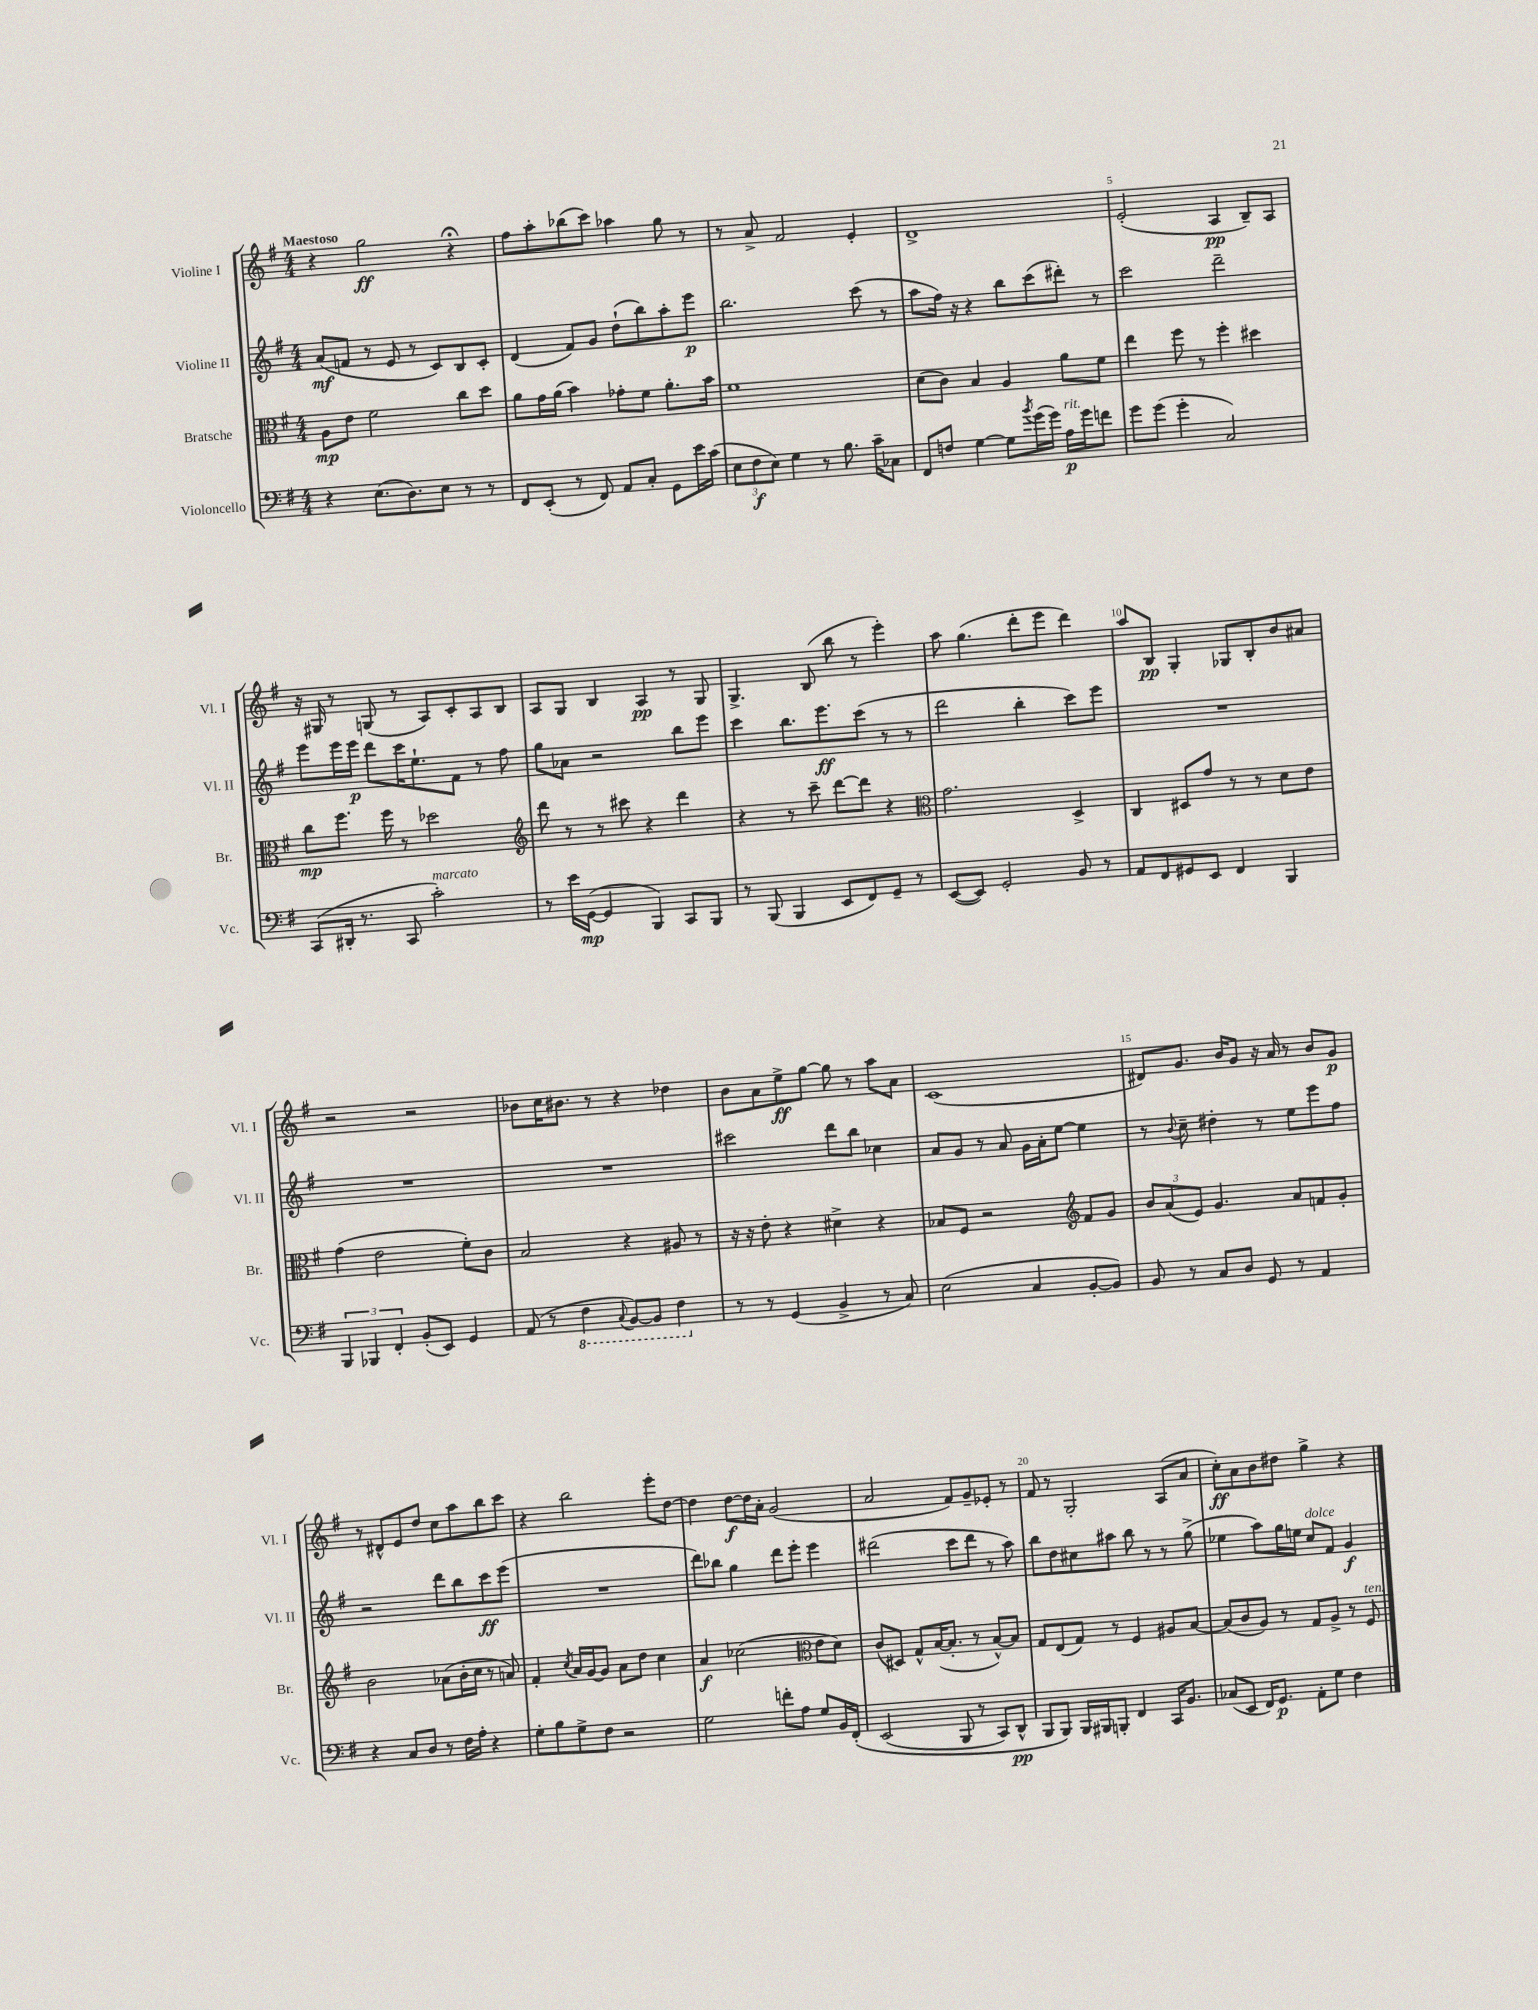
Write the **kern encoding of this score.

**kern	**dynam	**kern	**dynam	**kern	**dynam	**kern	**dynam
*part4	*part4	*part3	*part3	*part2	*part2	*part1	*part1
*staff4	*staff4	*staff3	*staff3	*staff2	*staff2	*staff1	*staff1
*I"Violoncello	*	*I"Bratsche	*	*I"Violine II	*	*I"Violine I	*
*I'Vc.	*	*I'Br.	*	*I'Vl. II	*	*I'Vl. I	*
*clefF4	*	*clefC3	*	*clefG2	*	*clefG2	*
*k[f#]	*	*k[f#]	*	*k[f#]	*	*k[f#]	*
*M4/4	*	*M4/4	*	*M4/4	*	*M4/4	*
=1	=1	=1	=1	=1	=1	=1	=1
!	!	!	!	!	!	!LO:TX:a:B:t=Maestoso	!
4r	.	8A\L	mp	(8a/L	mf	4r	.
.	.	8e\J	.	8fn/J	.	.	.
(8.E\L	.	2f#\	.	8r	.	2gg\	ff
.	.	.	.	8e/	.	.	.
8.D\)	.	.	.	.	.	.	.
.	.	.	.	8r	.	.	.
8E\J	.	.	.	8c/L)	.	.	.
8r	.	8cc\L	.	8B/	.	4r;<	.
8r	.	8dd\J	.	8c'/J	.	.	.
=2	=2	=2	=2	=2	=2	=2	=2
8FF#/L	.	8a\L	.	(4d/	.	8ff#\L	.
(8EE'/J	.	16g\L	.	.	.	8aa'\	.
.	.	(16a\JJ	.	.	.	.	.
8r	.	4b\)	.	8f#/L)	.	(8bb-X\	.
8FF#/)	.	.	.	8g/J	.	8ccc\J)	.
8AA/L	.	8g-X'\L	.	(8dd`\L	.	4aa-X\	.
8C'/J	.	8f#\J	.	8bb\)	.	.	.
8GG\L	.	8.a'\L	.	8aa'\	.	8gg\	.
16e\L	.	.	.	8eee\J	p	8r	.
(16c\JJ	.	16b\Jk	.	.	.	.	.
=3	=3	=3	=3	=3	=3	=3	=3
12E\L	.	1f#	.	2.bb\	.	8r	.
12F#\	f	.	.	.	.	.	.
.	.	.	.	.	.	8a^/	.
12E\J)	.	.	.	.	.	.	.
4G\	.	.	.	.	.	2f#/	.
8r	.	.	.	.	.	.	.
8.B\	.	.	.	.	.	.	.
.	.	.	.	(8ccc\	.	4e'/	.
16c~\KL	.	.	.	.	.	.	.
8C-X\J	.	.	.	8r	.	.	.
=4	=4	=4	=4	=4	=4	=4	=4
8FF#/L	.	(8d\L	.	8aa\L	.	1d^	.
8Fn/J	.	8c\J)	.	16ff#\Jk)	.	.	.
.	.	.	.	16r	.	.	.
[4G\	.	4B/	.	4r	.	.	.
8G\L]	.	4A/	.	8bb\L	.	.	.
8qb/	.	.	.	.	.	.	.
(16g\L	.	.	.	(8ccc\	.	.	.
16g\JJ)	.	.	.	.	.	.	.
!LO:TX:a:i:t=rit.	!	!	!	!	!	!	!
16A\LL	p	8a\L	.	8ddd#X'\J)	.	.	.
16g\J	.	.	.	.	.	.	.
8fn\J	.	8f#\J	.	8r	.	.	.
=5	=5	=5	=5	=5	=5	=5	=5
8g\L	.	4ee\	.	2ccc\	.	(2e'/	.
(8g\J	.	.	.	.	.	.	.
4g'\	.	8ff#\	.	.	.	.	.
.	.	8r	.	.	.	.	.
2C/)	.	4ff#'\	.	2ddd~\	.	4A/	pp
.	.	4dd#X\	.	.	.	8B~/L)	.
.	.	.	.	.	.	8A/J	.
!!LO:LB:g=z
=6	=6	=6	=6	=6	=6	=6	=6
(8CC/L	.	8cc\L	mp	8eee\L	.	16r	.
.	.	.	.	.	.	16G#X/	.
16DD#X'/Jk	.	8.ff#\J	.	16eee\L	.	8r	.
8.r	.	.	.	16eee\JJ	p	.	.
.	.	.	.	8ddd\L	.	(8Gn/	.
.	.	16ff#\	.	.	.	.	.
8CC/	.	8r	.	16ccc\K	.	8r	.
.	.	.	.	8.ee`\	.	.	.
!LO:TX:a:i:t=marcato	!	!	!	!	!	!	!
2c'\)	.	2dd-X\	.	.	.	8A/L)	.
.	.	.	.	8f#\J	.	8c'/	.
.	.	.	.	8r	.	8A/	.
.	.	.	.	8ff#\	.	8B/J	.
=7	=7	=7	=7	=7	=7	=7	=7
*	*	*clefG2	*	*	*	*	*
8r	.	8ddd\	.	8gg\L	.	8A/L	.
16e\LL	.	8r	.	8a-X\J	.	8G/J	.
([16GG\JJ	mp	.	.	.	.	.	.
4GG/]	.	8r	.	2r	.	4B/	.
.	.	8ccc#X\	.	.	.	.	.
4BBB/)	.	4r	.	.	.	4A/	pp
8CC/L	.	4ddd\	.	8bb\L	.	8r	.
8BBB/J	.	.	.	8eee\J	.	8G/	.
=8	=8	=8	=8	=8	=8	=8	=8
8r	.	4r	.	4ccc\	.	4.G^/	.
(8BBB/	.	.	.	.	.	.	.
4BBB/	.	8r	.	8.bb\L	.	.	.
.	.	8ccc~\	.	.	.	(8B/	.
.	.	.	.	8.eee\	ff	.	.
8EE/L	.	[8ddd\L	.	.	.	8bb\	.
8FF#/)	.	8ddd\J]	.	(8ccc\J	.	8r	.
8GG~/J	.	4r	.	8r	.	4eee'\)	.
8r	.	.	.	8r	.	.	.
=9	=9	=9	=9	=9	=9	=9	=9
*	*	*clefC3	*	*	*	*	*
([8EE/L	.	2.g\	.	2ddd\	.	8aa\	.
8EE/J])	.	.	.	.	.	(4.gg\	.
2GG'/	.	.	.	.	.	.	.
.	.	.	.	4bb'\	.	8ddd'\L	.
.	.	.	.	.	.	8eee\J	.
8BB/	.	4D^/	.	8ccc\L)	.	4ddd\)	.
8r	.	.	.	8eee\J	.	.	.
=10	=10	=10	=10	=10	=10	=10	=10
8AA/L	.	4C/	.	1r	.	8aa/L	.
8FF#/	.	.	.	.	.	8B/J	pp
8GG#X/	.	8D#X/L	.	.	.	4G'/	.
8EE/J	.	8g/J	.	.	.	.	.
4FF#/	.	8r	.	.	.	8G-X/L	.
.	.	8r	.	.	.	8B'/	.
4BBB/	.	8d\L	.	.	.	8b/	.
.	.	8e\J	.	.	.	8a#X/J	.
!!LO:LB:g=z
=11	=11	=11	=11	=11	=11	=11	=11
6BBB/	.	(4g\	.	1r	.	2r	.
6BBB-X/	.	.	.	.	.	.	.
.	.	2e\	.	.	.	.	.
6FF#'/	.	.	.	.	.	.	.
(8BB'/L	.	.	.	.	.	2r	.
8EE/J)	.	.	.	.	.	.	.
4GG/	.	8f#'\L)	.	.	.	.	.
.	.	8c\J	.	.	.	.	.
=12	=12	=12	=12	=12	=12	=12	=12
(8AA/	.	2B/	.	1r	.	8b-X\L	.
8r	.	.	.	.	.	16cc\K	.
.	.	.	.	.	.	8.b#X\J	.
*8ba	*	*	*	*	*	*	*
4FF#\	.	.	.	.	.	.	.
.	.	.	.	.	.	8r	.
8qqCC/	.	.	.	.	.	.	.
[8BBB/L)	.	4r	.	.	.	4r	.
8BBB/J]	.	.	.	.	.	.	.
4FF#\	.	8A#X/	.	.	.	4dd-X\	.
.	.	8r	.	.	.	.	.
=13	=13	=13	=13	=13	=13	=13	=13
*X8ba	*	*	*	*	*	*	*
8r	.	16r	.	2ccc#X\	.	8b\L	.
.	.	16r	.	.	.	.	.
8r	.	8e'\	.	.	.	8a\	.
(4GG/	.	4r	.	.	.	8ee^\	ff
.	.	.	.	.	.	[8gg\J	.
4BB^/	.	4d#X^\	.	8ddd\L	.	8gg\]	.
.	.	.	.	8bb\J	.	8r	.
8r	.	4r	.	4cc-X\	.	8aa\L	.
8C/)	.	.	.	.	.	8a\J	.
=14	=14	=14	=14	=14	=14	=14	=14
(2E\	.	8B-X/L	.	8a/L	.	(1c	.
.	.	8F#/J	.	8g/J	.	.	.
.	.	2r	.	8r	.	.	.
.	.	.	.	8a/	.	.	.
4C/	.	.	.	16g\LL	.	.	.
.	.	.	.	16a'\J	.	.	.
.	.	.	.	[8ee\J	.	.	.
*	*	*clefG2	*	*	*	*	*
[8BB'/L	.	8f#/L	.	4ee\]	.	.	.
8BB/J])	.	8g/J	.	.	.	.	.
=15	=15	=15	=15	=15	=15	=15	=15
8BB/	.	12b/L	.	8r	.	8d#X/L)	.
.	.	(12a/	.	.	.	.	.
.	.	.	.	8qqb/	.	.	.
8r	.	.	.	8cc~\	.	8.g/J	.
.	.	12e/J)	.	.	.	.	.
8C/L	.	4.g/	.	4dd#X'\	.	.	.
.	.	.	.	.	.	16b/KL	.
8D/J	.	.	.	.	.	8g/J	.
8GG/	.	.	.	8r	.	16r	.
.	.	.	.	.	.	16a/	.
8r	.	8a/L	.	8ee\L	.	8r	.
4AA/	.	8fn/	.	8eee\	.	8b/L	.
.	.	8g'/J	.	8ff#\J	.	8g/J	p
!!LO:LB:g=z
=16	=16	=16	=16	=16	=16	=16	=16
4r	.	2b\	.	2r	.	8r	.
.	.	.	.	.	.	8d#X^^/L	.
8C/L	.	.	.	.	.	8e/	.
8D/J	.	.	.	.	.	8dd/J	.
8r	.	(8a-X\L	.	8ddd\L	.	8cc\L	.
16F#\LL	.	16b'\L	.	8bb\	.	8aa\	.
16A'\JJ	.	16cc\JJ	.	.	.	.	.
4r	.	8r	.	8ccc\	ff	8bb\	.
.	.	8an/)	.	(8eee\J	.	8ccc\J	.
=17	=17	=17	=17	=17	=17	=17	=17
8G'\L	.	4f#'/	.	1r	.	4r	.
8B\	.	.	.	.	.	.	.
.	.	8qcc/	.	.	.	.	.
8G^\	.	16a/LL	.	.	.	2bb\	.
.	.	[16g/J	.	.	.	.	.
8F#\J	.	8g/J]	.	.	.	.	.
2r	.	8a\L	.	.	.	.	.
.	.	8dd\J	.	.	.	.	.
.	.	4cc\	.	.	.	8eee'\L	.
.	.	.	.	.	.	[8dd\J	.
=18	=18	=18	=18	=18	=18	=18	=18
2G\	.	4a/	f	8ddd\L)	.	4dd\]	.
.	.	.	.	8bb-X\J	.	.	.
.	.	(2cc-X\	.	4gg\	.	[8dd\L	f
.	.	.	.	.	.	16dd\L]	.
.	.	.	.	.	.	16a'\JJ	.
8fn'\L	.	.	.	8ddd\L	.	(2g/	.
8A\J	.	.	.	8eee'\J	.	.	.
*	*	*clefC3	*	*	*	*	*
8G/L	.	8e\L	.	4eee\	.	.	.
16BB/L	.	8d\J)	.	.	.	.	.
(16FF#'/JJ	.	.	.	.	.	.	.
=19	=19	=19	=19	=19	=19	=19	=19
(2EE/	.	(8c/L	.	(2ddd#X\	.	2a/	.
.	.	8D#X/J)	.	.	.	.	.
.	.	8G^^/L	.	.	.	.	.
.	.	([16B/K	.	.	.	.	.
.	.	8.B'/J]	.	.	.	.	.
8BBB/	.	.	.	8ccc\L	.	8f#/L)	.
8r	.	8r	.	8ddd#\J	.	8g~/	.
8CC/L)	.	[8B^^/L)	.	8r	.	8e-X'/J	.
8DD^^/J	pp	8B/J]	.	8aa\)	.	8r	.
=20	=20	=20	=20	=20	=20	=20	=20
8BBB/L	.	8G/L	.	8bb\L	.	8f#/	.
8BBB/J)	.	(8E/	.	8dd\	.	8r	.
16BBB/LL	.	8G/J)	.	8cc#X\	.	2G'/	.
16BBB#X/J	.	.	.	.	.	.	.
8BBBn'/J	.	8r	.	8aa#X\J	.	.	.
4FF#/	.	4F#/	.	8bb\	.	.	.
.	.	.	.	8r	.	.	.
16CC/KL	.	8A#X/L	.	8r	.	(8A/L	.
8.BB/J	.	.	.	.	.	.	.
.	.	[8B/J	.	(8gg^\	.	8a/J	.
=21	=21	=21	=21	=21	=21	=21	=21
(8C-X/L	.	(8B/L]	.	4ee-X\	.	8cc'\L)	ff
8EE/J	.	8c/	.	.	.	8a\	.
16FF#/KL)	.	8A/J)	.	8aa\L)	.	8b\	.
8.GG/J	p	.	.	.	.	.	.
.	.	8r	.	16gg\L	.	8dd#X\J	.
.	.	.	.	16een\JJ	.	.	.
!	!	!	!	!LO:TX:a:i:t=dolce	!	!	!
8AA'\L	.	8G/L	.	8cc/L	.	4gg^\	.
8G\J	.	8A^/J	.	8f#/J	.	.	.
4F#\	.	8r	.	4g/	f	4r	.
!	!	!LO:TX:a:i:t=ten.	!	!	!	!	!
.	.	8F#/	.	.	.	.	.
==	==	==	==	==	==	==	==
*-	*-	*-	*-	*-	*-	*-	*-
